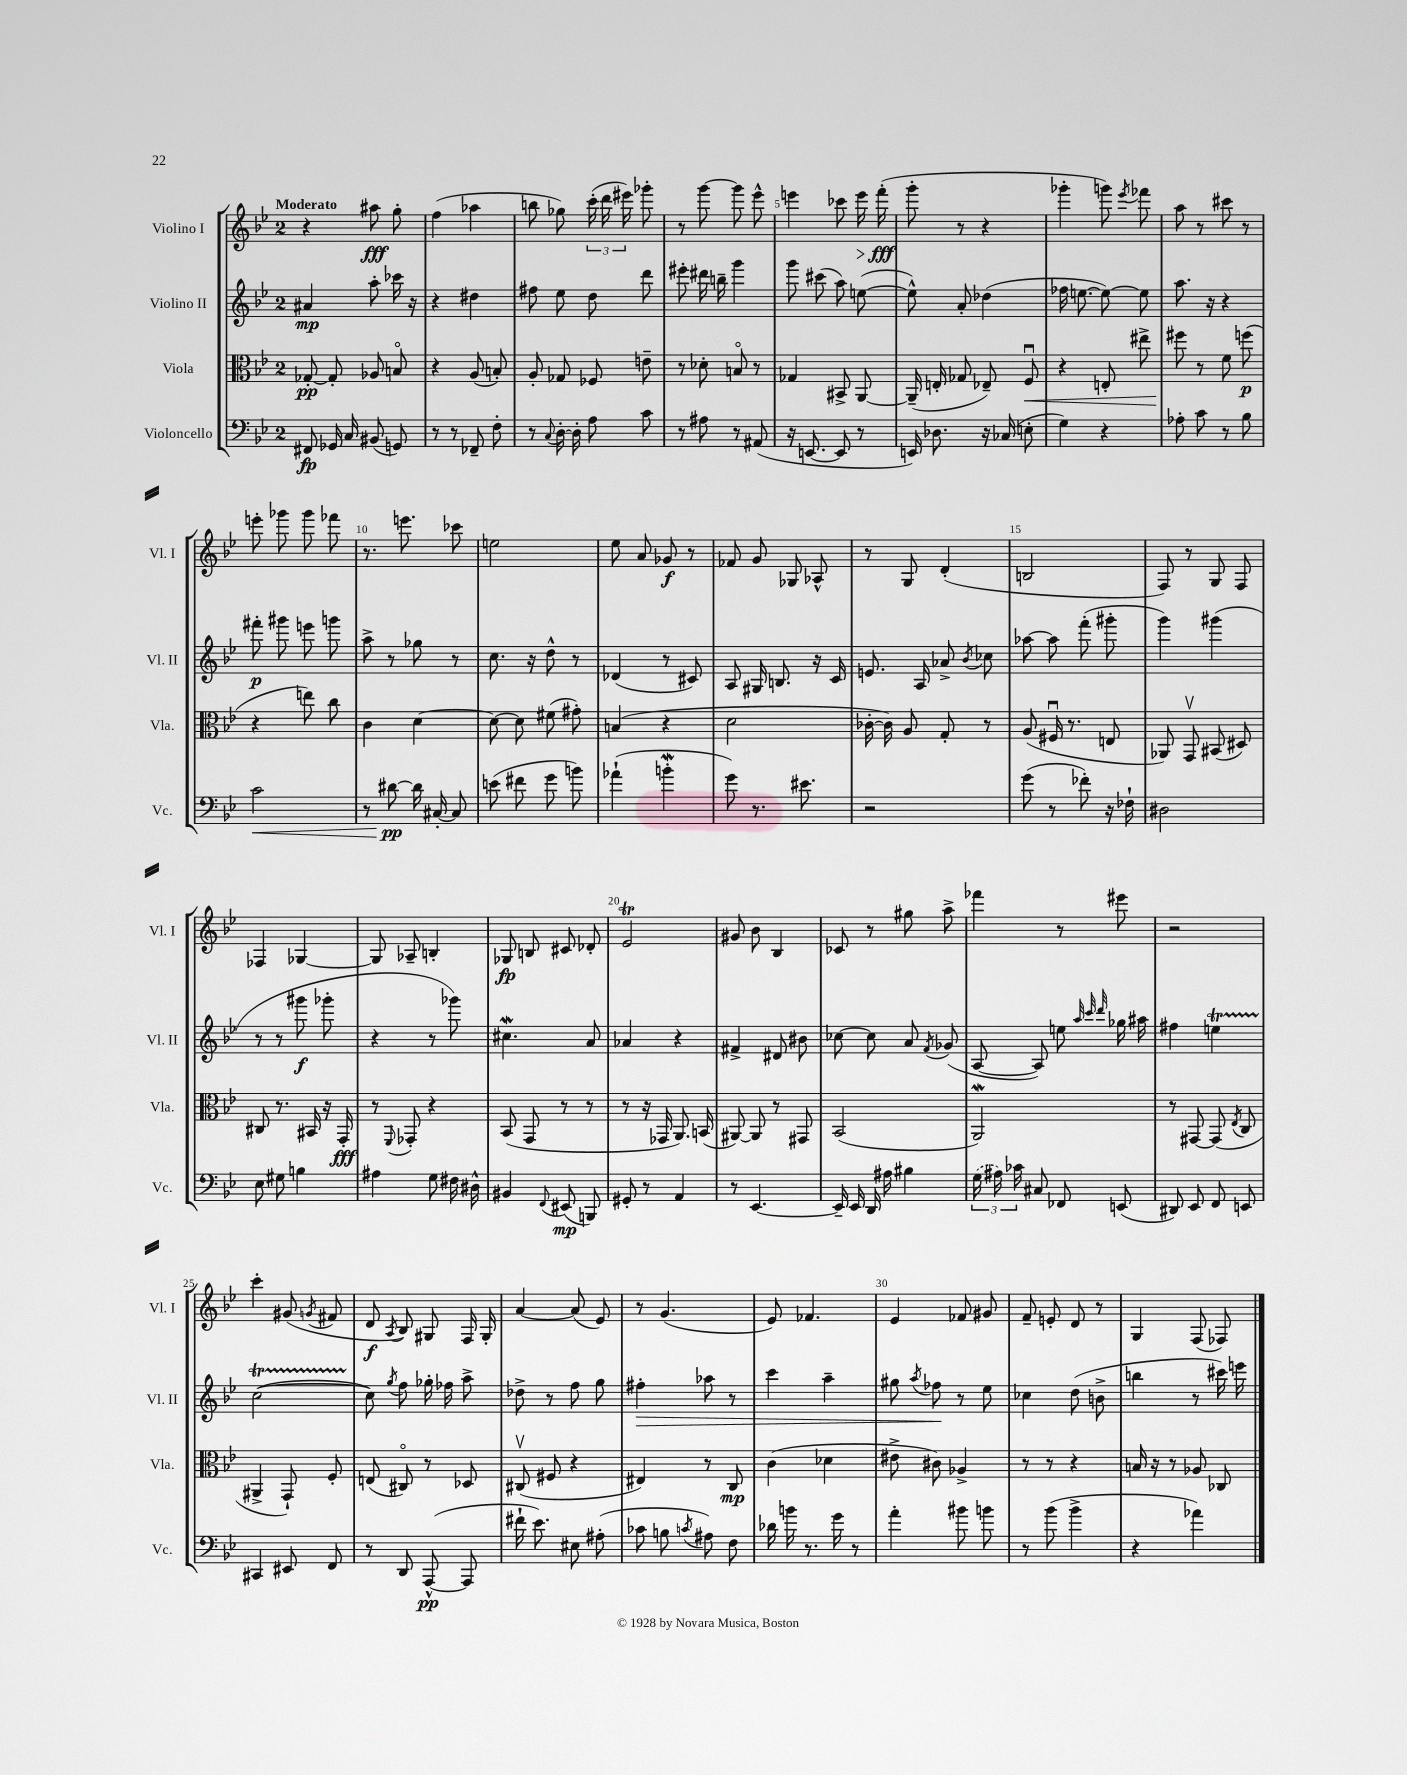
<<
\new StaffGroup <<
\new Staff = "s0" \with { instrumentName = "Violino I" shortInstrumentName = "Vl. I" } {
    \clef treble \key bes \major \once \override Staff.TimeSignature.style = #'single-digit \time 2/4 \tempo "Moderato"
    \autoBeamOff r4 ais''8\fff g''8-. |
    f''4( aes''4 |
    b''8 ges''8) \tuplet 3/2 { c'''16-.( d'''16 eis'''16) } ges'''8-. |
    r8 g'''8~ g'''8 ees'''8-^ |
    e'''4 ces'''8 e'''16\> f'''16-.\fff\!( |
    g'''8-. r8 r4 |
    ges'''4-. g'''8) \acciaccatura { ees'''8 } fes'''8 |
    a''8 r8 cis'''8 r8 |
    e'''8-. ges'''8 ges'''8 fes'''8 |
    r8. e'''8. ces'''8 |
    e''2 |
    ees''8 a'8 ges'8\f r8 |
    fes'8 g'8 ges8 aes8-^ |
    r8 g8 d'4-.( |
    b2 |
    f8) r8 g8 f8 |
    fes4 ges4~ |
    ges8 aes8-- b4-. |
    ges8\fp b8 cis'8 des'8-. |
    ees'2\trill |
    gis'8 bes'8 bes4 |
    ces'8 r8 gis''8 a''8-> |
    fes'''4 r8 eis'''8 |
    r2 |
    c'''4-. gis'8( \acciaccatura { g'8 } fis'8 |
    d'8\f \acciaccatura { a8 } bes8) gis8 f16 gis16-. |
    a'4~ a'8( ees'8) |
    r8 g'4.( |
    ees'8) fes'4. |
    ees'4 fes'8 gis'8 |
    f'8-- e'8-. d'8 r8 |
    g4 f8( fes8) \bar "|." |
}
\new Staff = "s1" \with { instrumentName = "Violino II" shortInstrumentName = "Vl. II" } {
    \clef treble \key bes \major \once \override Staff.TimeSignature.style = #'single-digit \time 2/4
    \autoBeamOff ais'4\mp a''8-. ces'''16 r16 |
    r4 dis''4 |
    fis''8 ees''8 d''8 d'''8 |
    eis'''8-. dis'''16 b''16-- g'''4 |
    g'''8 cis'''8( a''8) e''8~( |
    e''8-^) a'8-. des''4( |
    fes''16 e''8.~ e''8~) e''8 |
    a''8. r16 r4 |
    fis'''8-.\p gis'''8 e'''8 g'''8 |
    a''8-> r8 ges''8 r8 |
    c''8. r16 d''8-^ r8 |
    des'4( r8 cis'8) |
    a8 gis16 b8. r16 c'16 |
    e'8. a16 aes'8-> \acciaccatura { bes'8 } ces''8 |
    aes''8~ aes''8 f'''8-.( gis'''8-. |
    g'''4) gis'''4( |
    r8 r8 gis'''8\f ges'''8-. |
    r4 r8 ges'''8) |
    cis''4.\mordent a'8 |
    aes'4 r4 |
    fis'4-> dis'8 bis'8 |
    ces''8~ ces''8 a'8 \acciaccatura { f'8 } ges'8( |
    a8~ a8) e''8 \grace { a''32 c'''32 d'''32 } ges''16 ais''16 |
    fis''4 e''4\startTrillSpan |
    c''2~( |
    c''8\stopTrillSpan) \acciaccatura { g''8 } f''8 ges''16-. fes''16 a''8-> |
    des''8-> r8 f''8 g''8 |
    fis''4-.\> aes''8 r8 |
    c'''4 a''4-- |
    gis''8 \acciaccatura { a''8 } fes''8\! r8 ees''8 |
    ces''4 d''8( b'8-> |
    b''4 r8 cis'''16) e'''16 \bar "|." |
}
\new Staff = "s2" \with { instrumentName = "Viola" shortInstrumentName = "Vla." } {
    \clef alto \key bes \major \once \override Staff.TimeSignature.style = #'single-digit \time 2/4
    \autoBeamOff ges8~-.\pp ges8-. aes8 b8\flageolet |
    r4 a8( b8-.) |
    a8-. ges8 fes8 e'8-- |
    r8 des'8-. b8\flageolet r8 |
    ges4 bis,8-> a,8~ |
    a,16--( e16-. ges8 ees8--) f8\downbow\< |
    r4 e8-. eis''8-> |
    fis''8\! r8 f'8 f''8\p( |
    r4 e''8) c''8 |
    c'4 d'4~ |
    d'8~ d'8 fis'8( gis'8-.) |
    b4( r4 |
    d'2 |
    ces'16~-. ces'16) a8 g8-. r8 |
    a8( fis16\downbow r8. e8 |
    aes,8) g,8\upbow bis,8( dis8) |
    cis8 r8. bis,16 r16 g,16-.\fff |
    r8 \appoggiatura { f,8 } ges,8-. r4 |
    bes,8( g,8 r8 r8 |
    r8 r16 ges,16 a,8.) b,16( |
    ais,8~) ais,8 r8 gis,8 |
    bes,2( |
    a,2\mordent) |
    r8 gis,8~ gis,8( \acciaccatura { ees8 } c8 |
    ais,4-> g,8-!) f8-. |
    e8( cis8\flageolet) r8 des8 |
    cis8\upbow( fis8 r4 |
    eis4) r8 c8\mp |
    c'4( des'4 |
    eis'8-> cis'8) aes4-> |
    r8 r8 r4 |
    b16 r16 r8 aes8 ces8 \bar "|." |
}
\new Staff = "s3" \with { instrumentName = "Violoncello" shortInstrumentName = "Vc." } {
    \clef bass \key bes \major \once \override Staff.TimeSignature.style = #'single-digit \time 2/4
    \autoBeamOff fis,8\fp ges,16 c16 bis,8( g,8) |
    r8 r8 fes,8-- f8-. |
    r8 \appoggiatura { c8 } d16~-. d16-. a8 c'8 |
    r8 ais8 r8 ais,8( |
    r16 e,8.~ e,8 r8 |
    e,16) des8. r16 ces16( e8-. |
    g4) r4 |
    aes8-. c'8 r8 bes8 |
    c'2\< |
    r8 dis'8~\pp\! dis'16 cis16~-. cis8 |
    e'8( fis'8 g'8 b'8) |
    aes'4-!( b'4-.\mordent |
    g'8) r8. eis'8. |
    r2 |
    g'8( r8 fes'8-.) r16 fes16-! |
    dis2 |
    ees8 gis8 b4 |
    ais4 g8 fis16 dis16-^ |
    bis,4 \appoggiatura { f,8 } eis,8\mp( b,,8) |
    gis,8-. r8 a,4 |
    r8 ees,4.~ |
    ees,16-- ees,16 d,16 ais16 bis4 |
    \tuplet 3/2 { \once \slurDashed g16( ais16) ces'16 } cis8 fes,8 e,8( |
    dis,8) ees,8 f,8 e,8 |
    cis,4 eis,8 f,8 |
    r8 d,8 a,,8~-^\pp( a,,8 |
    fis'16-! ees'8.) eis8 ais8-.( |
    ces'8 b8 \acciaccatura { c'8 } ais8) f8 |
    des'16 b'16 r8. g'16 r8 |
    a'4-. bis'8 b'8 |
    r8 bes'8( bes'4-> |
    r4 aes'4) \bar "|." |
}
>>
>>
\layout { \context { \Score \override BarNumber.break-visibility = ##(#f #t #t) barNumberVisibility = #(every-nth-bar-number-visible 5) } }
